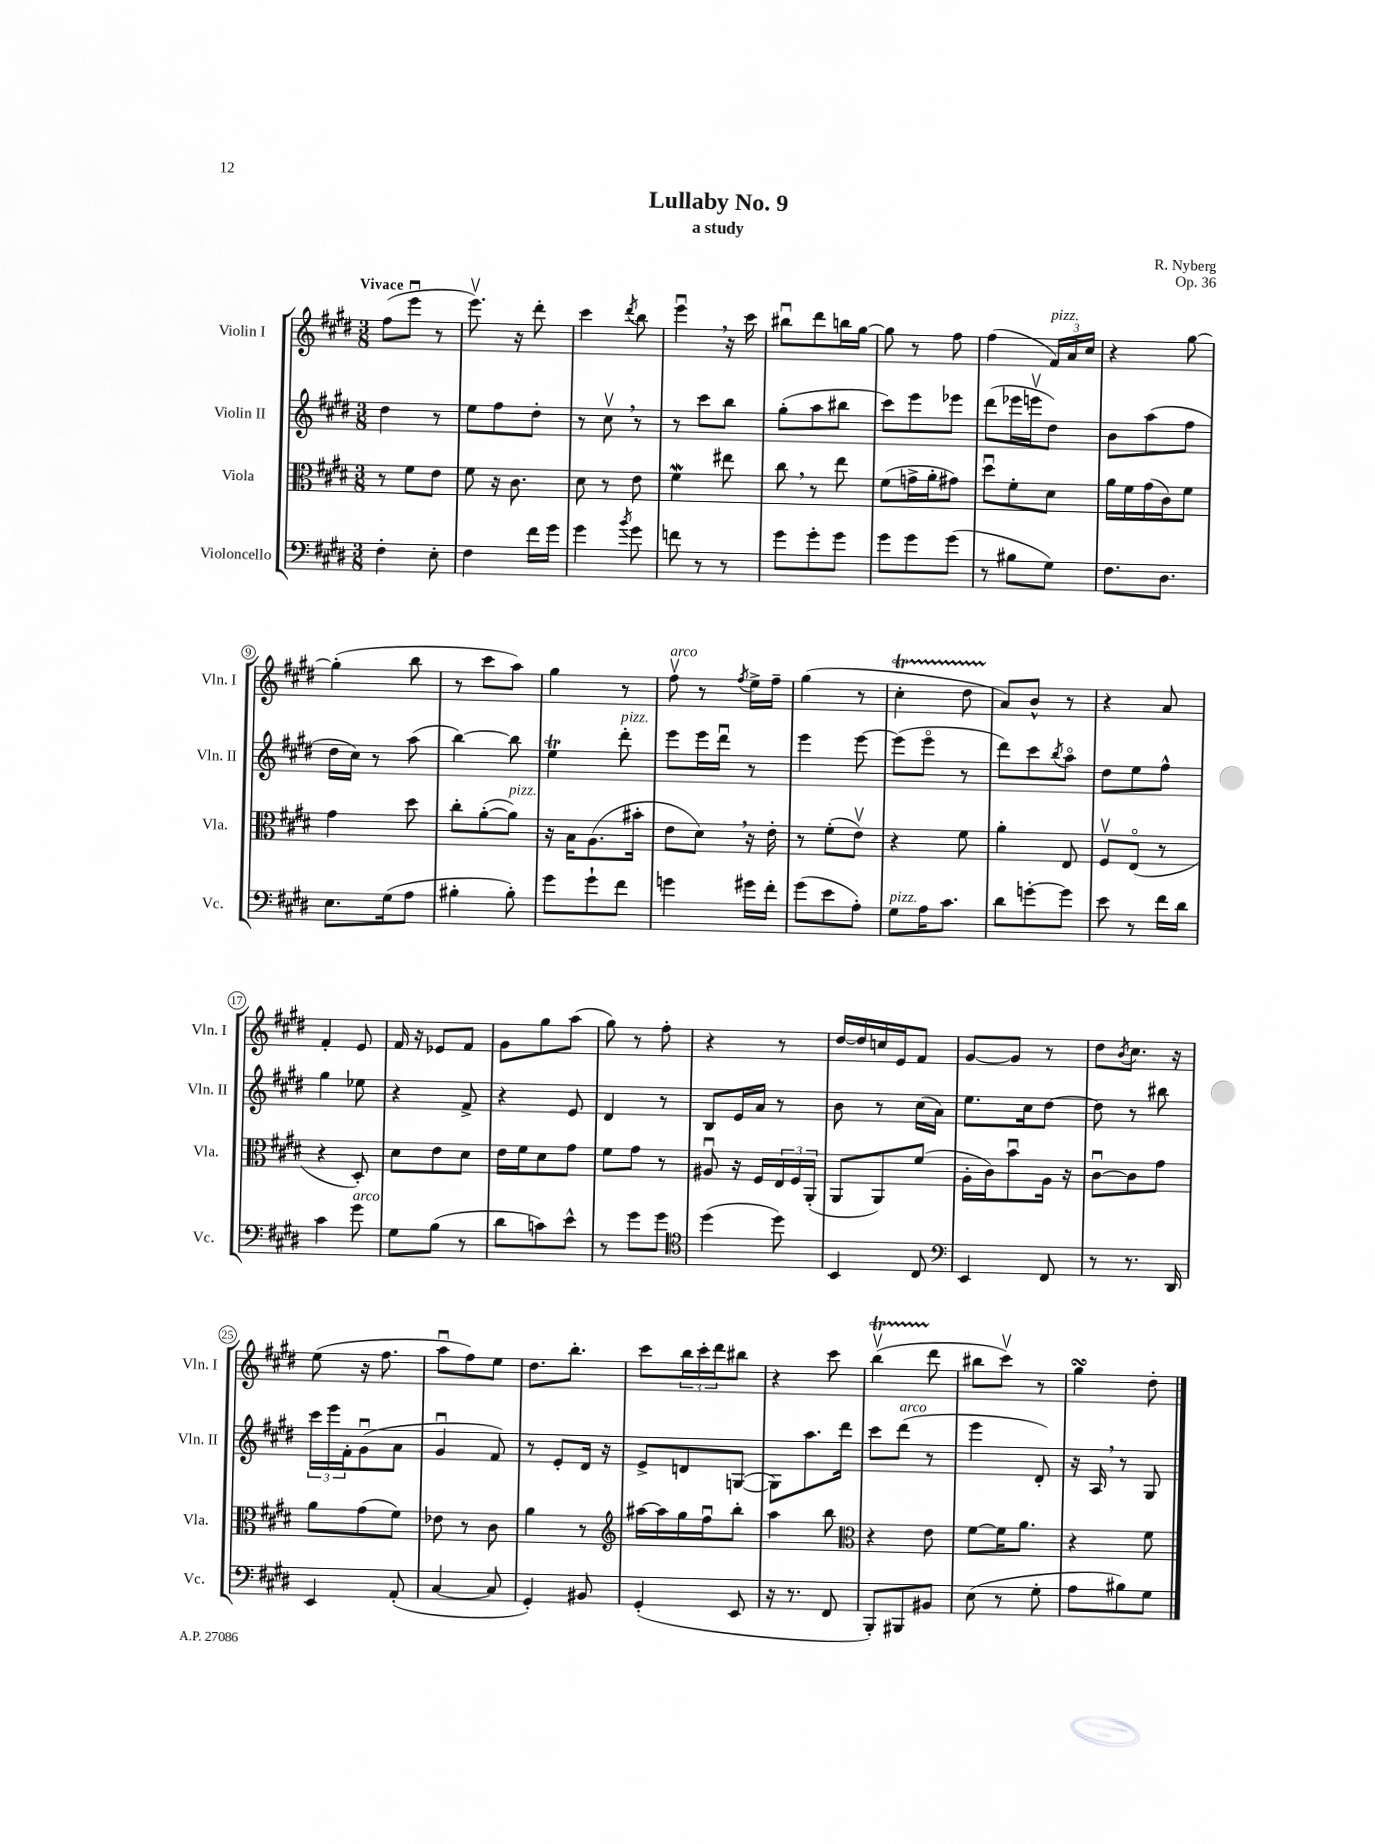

**kern	**kern	**kern	**kern
*staff4	*staff3	*staff2	*staff1
*clefF4	*clefC3	*clefG2	*clefG2
*k[f#c#g#d#]	*k[f#c#g#d#]	*k[f#c#g#d#]	*k[f#c#g#d#]
*M3/8	*M3/8	*M3/8	*M3/8
4F#'	8r	4dd#	(8ff#
.	8f#	.	8eeeu
8E'	8e	8r	8r
=	=	=	=
4F#	8f#	8ee	8.eeev)
.	16r	8ff#	.
.	8.c#	.	16r
16f#	.	8dd#'	8ddd#'
16g#	.	.	.
=	=	=	=
4g#	8d#	8r	4ccc#
.	8r	8cc#v	.
8qb	.	.	8qddd#
8g#	8e	8r	8bb
=	=	=	=
8f	4f#	8r	4eeeu
8r	.	8ccc#	.
8r	8ee#	8bb	16r
.	.	.	16ccc#
=	=	=	=
8g#	8cc#	(8gg#'	8bb#u
8g#'	8r	8aa	8ddd#
8g#	8ee	8bb#	16bb
.	.	.	[16gg#
=	=	=	=
8g#	(8f#	8ccc#)	8gg#]
8g#	16g^	8eee	8r
.	16a'	.	.
(8g#	8g#)	8eee-	8ff#
=	=	=	=
8r	8dd#u	(8ddd#	(4ff#
8B#	8f#'	16eee-	.
.	.	16eeev	.
8G#)	8d#	8dd#)	24f#)
.	.	.	24a
.	.	.	24cc#
=	=	=	=
8.F#	16a	8b	4r
.	16f#	.	.
.	(16g#	(8aa	.
8.D#	16c#)	.	.
.	8f#	8ff#	[8gg#
=	=	=	=
8.E	4g#	16dd#	(4gg#']
.	.	16cc#)	.
.	.	8r	.
(16G#	.	.	.
8A	8dd#	(8aa	8bb
=	=	=	=
4B#'	8cc#'	[4bb)	8r
.	([8a'	.	8ccc#
8B#')	8a])	8bb]	8aa)
=	=	=	=
8g#	16r	4ee	4gg#
.	16B	.	.
8g#`	(8.A	.	.
8f#	.	8ddd#'	8r
.	16b#'	.	.
=	=	=	=
4g	8e	8eee	8ff#v
.	8d#)	16eee	8r
.	.	16ddd#u	.
.	.	.	8qff#
16g#	16r	8r	16ee^
16f#'	16e'	.	16ff#~
=	=	=	=
(8g#	8r	4eee	(4gg#
8e	(8f#'	.	.
8A')	8ev)	[8eee	8r
=	=	=	=
8G#	4r	(8eee]	4cc#'
16A	.	8eeeo	.
8.c#	.	.	.
.	8f#	8r	8dd#
=	=	=	=
8d#	4a'	8ddd#)	8a)
[8g'	.	8ccc#	8b^^
.	.	8qbb	.
8g]	8E	8aao	8r
=	=	=	=
8e	8F#v	8dd#	4r
8r	(8Eo	8ee	.
16f#	8r	8ff#^^	8a
16d#	.	.	.
=	=	=	=
4c#	4r	4gg#	4f#'
8g#	8D#')	8ee-	8e
=	=	=	=
8G#	8d#	4r	16f#
.	.	.	16r
(8B	8e	.	8e-
8r	8d#	8f#^	8f#
=	=	=	=
8d#	16e	4r	8g#
.	16f#	.	.
8c)	8d#	.	8gg#
8e^^	8g#	8e	(8aa
=	=	=	=
8r	8f#	4d#	8gg#)
8g#	8g#	.	8r
8g#	8r	8r	8ff#'
=	=	=	=
*clefC4	*	*	*
(4dd#	8A#u	8B	4r
.	16r	16e	.
.	16F#	16a	.
8dd#)	24E	8r	8r
.	24F#	.	.
.	(24AA'	.	.
=	=	=	=
4BB	8AA	8b	[16dd#
.	.	.	16dd#]
.	8AA)	8r	16cc
.	.	.	16e
8C#	(8f#	(16cc#	8f#
.	.	16a)	.
=	=	=	=
*clefF4	*	*	*
4EE	16A'	8.ee	[8g#
.	16c#)	.	.
.	8bu	.	8g#]
.	.	16cc#	.
8FF#	16A	[8dd#	8r
.	16r	.	.
=	=	=	=
8r	[8c#u	8dd#]	8dd#
.	.	.	8qb
8.r	8c#]	8r	8.cc#
.	8g#	8bb#	.
16DD#	.	.	16r
=	=	=	=
4EE	8a	24ccc#	(8ee
.	.	24eee	.
.	.	24f#'	.
.	(8g#	(8g#u	16r
.	.	.	8.ff#
(8AA'	8f#)	8a	.
=	=	=	=
[4C#	8e-	4g#u	8aau
.	8r	.	8ff#)
8C#]	8c#	8f#)	8ee
=	=	=	=
4GG#')	4a	8r	8.dd#
.	.	8e'	.
.	.	.	8.bb'
8BB#	8r	16d#	.
.	.	16r	.
=	=	=	=
*	*clefG2	*	*
(4GG#'	[16aa#	8e^	8ccc#
.	16aa#]	.	.
.	16gg#	8d	24bb
.	.	.	24ccc#'
.	16ff#u	.	.
.	.	.	24ddd#
8EE	8bb'	([8G	8bb#
=	=	=	=
16r	4aa	8G])	4r
8.r	.	.	.
.	.	8.aa	.
8FF#	8bb	.	8ccc#
.	.	16ddd#	.
=	=	=	=
*	*clefC3	*	*
8BBB')	4r	8ccc#	(4bbv
8BBB#	.	(8ddd#	.
8BB#	8e	8r	8ddd#
=	=	=	=
(8E	[8f#	4eee	8bb#
8r	16f#]	.	8ccc#v)
.	8.a	.	.
8G#'	.	8d#')	8r
=	=	=	=
8A	4r	16r	4gg#
.	.	16A	.
8B#)	.	8r	.
8G#	8f#	8G#	8dd#'
==	==	==	==
*-	*-	*-	*-
